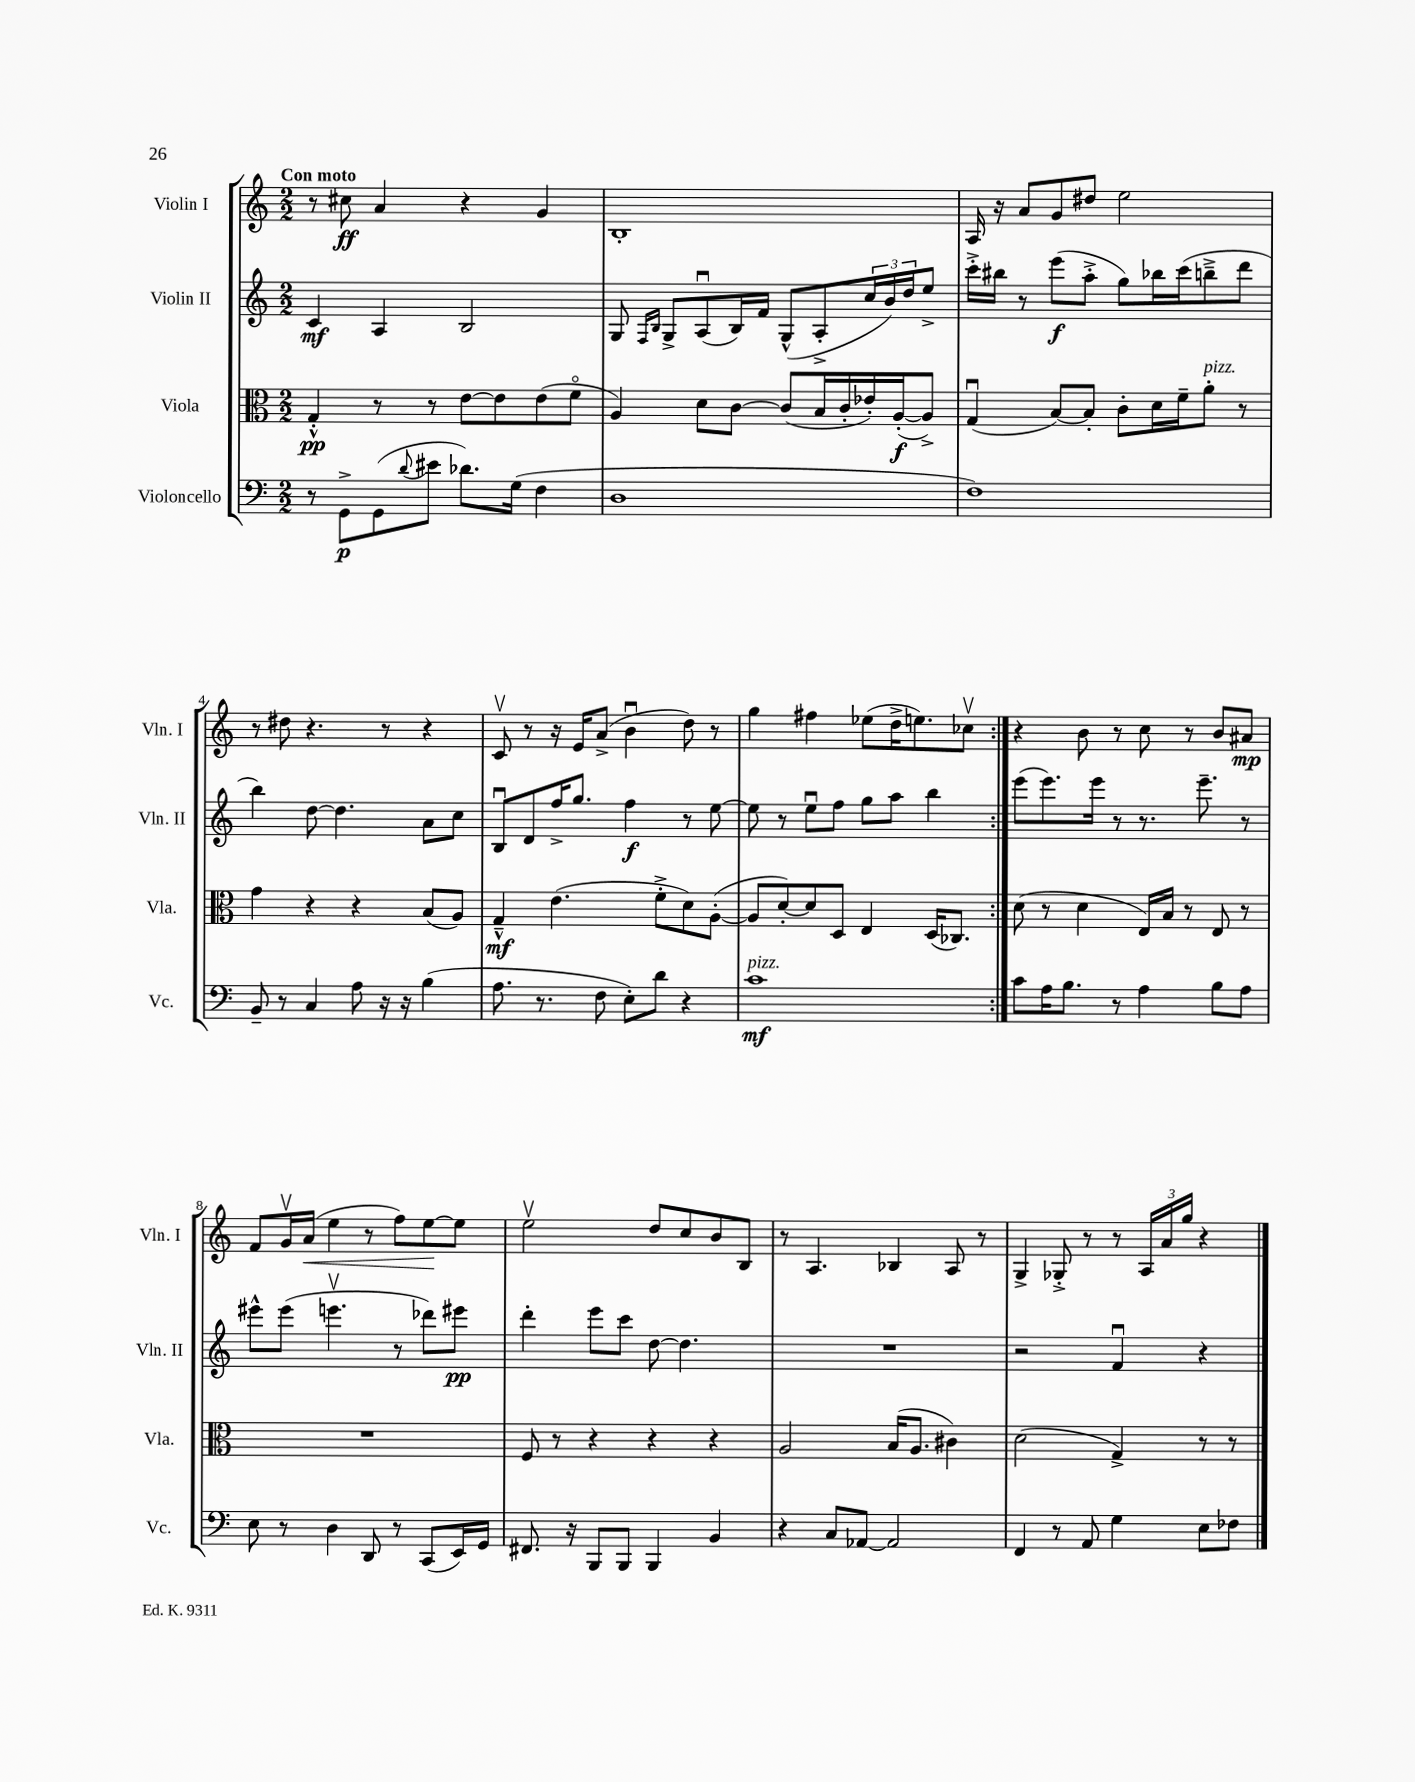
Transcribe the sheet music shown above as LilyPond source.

<<
\new StaffGroup <<
\new Staff = "s0" \with { instrumentName = "Violin I" shortInstrumentName = "Vln. I" } {
    \clef treble \key c \major \numericTimeSignature \time 2/2 \tempo "Con moto"
    \repeat volta 2 { r8 cis''8\ff a'4 r4 g'4 |
    b1-. |
    a16 r16 a'8 g'8 dis''8 e''2 |
    r8 dis''8 r4. r8 r4 |
    c'8\upbow r8 r16 e'16 a'8->( b'4\downbow d''8) r8 |
    g''4 fis''4 ees''8( d''16-> e''8.) ces''8\upbow | }
    r4 b'8 r8 c''8 r8 b'8 ais'8\mp |
    f'8 g'16\upbow a'16\<( e''4 r8 f''8) e''8~\! e''8 |
    e''2\upbow d''8 c''8 b'8 b8 |
    r8 a4. bes4 a8 r8 |
    g4-> ges8-.-> r8 r8 \tuplet 3/2 { a16 a'16 g''16 } r4 \bar "|." |
}
\new Staff = "s1" \with { instrumentName = "Violin II" shortInstrumentName = "Vln. II" } {
    \clef treble \key c \major \numericTimeSignature \time 2/2
    \repeat volta 2 { c'4\mf a4 b2 |
    g8 \grace { f16 b16 } g8-> a8\downbow( b16) f'16 g8-^( a8-.-> \tuplet 3/2 { c''16 b'16) d''16 } e''8-> |
    c'''16-.-> bis''16 r8 e'''8\f( a''8-.-> g''8) bes''16 c'''16( b''8---> d'''8 |
    b''4) d''8~ d''4. a'8 c''8 |
    b8\downbow d'8 f''16-> g''8. f''4\f r8 e''8~ |
    e''8 r8 e''8\downbow f''8 g''8 a''8 b''4 | }
    e'''8( e'''8.) e'''16 r8 r8. e'''8.-- r8 |
    eis'''8-^ eis'''8( e'''4.\upbow r8 des'''8) eis'''8\pp |
    d'''4-. e'''8 c'''8 d''8~ d''4. |
    R1 |
    r2 f'4\downbow r4 \bar "|." |
}
\new Staff = "s2" \with { instrumentName = "Viola" shortInstrumentName = "Vla." } {
    \clef alto \key c \major \numericTimeSignature \time 2/2
    \repeat volta 2 { g4-.-^\pp r8 r8 e'8~ e'8 e'8( f'8\flageolet |
    a4) d'8 c'8~ c'8( b16 c'16-. ees'16-.) a16~-.\f( a8->) |
    g4\downbow( b8~) b8-. c'8-. d'16 f'16-- a'8-.^\markup { \italic "pizz." } r8 |
    g'4 r4 r4 b8( a8) |
    g4---^\mf e'4.( f'8-.-> d'8) a8~-.( |
    a8 d'8~-.) d'8 d8 e4 d16( ces8.) | }
    d'8( r8 d'4 e16) b16 r8 e8 r8 |
    R1 |
    f8 r8 r4 r4 r4 |
    a2 b16( a8. cis'4) |
    d'2( g4->) r8 r8 \bar "|." |
}
\new Staff = "s3" \with { instrumentName = "Violoncello" shortInstrumentName = "Vc." } {
    \clef bass \key c \major \numericTimeSignature \time 2/2
    \repeat volta 2 { r8 g,8->\p g,8( \appoggiatura { d'8 } eis'8 des'8.) g16( f4 |
    d1 |
    f1) |
    b,8-- r8 c4 a8 r16 r16 b4( |
    a8. r8. f8 e8-.) d'8 r4 |
    c'1\mf^\markup { \italic "pizz." } | }
    c'8 a16 b8. r8 a4 b8 a8 |
    e8 r8 d4 d,8 r8 c,8( e,16) g,16 |
    fis,8. r16 b,,8 b,,8 b,,4 b,4 |
    r4 c8 aes,8~ aes,2 |
    f,4 r8 a,8 g4 e8 fes8 \bar "|." |
}
>>
>>
